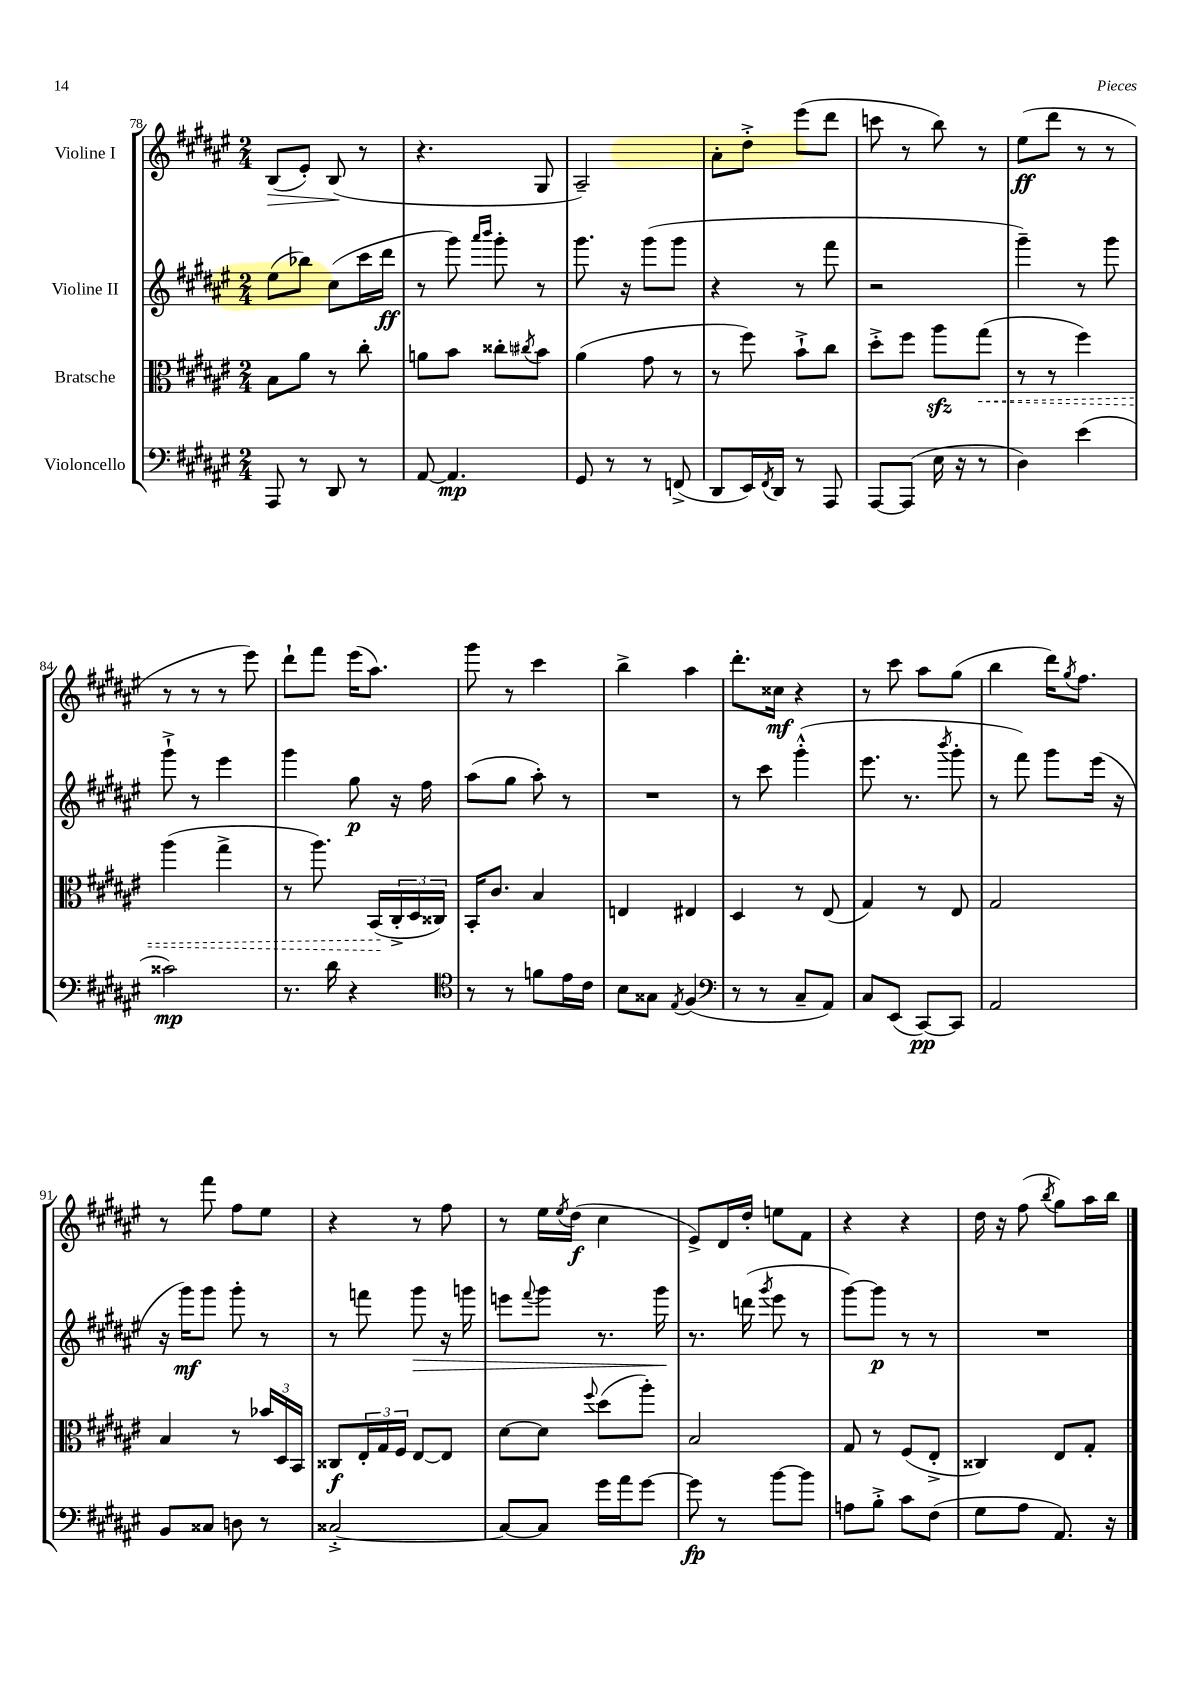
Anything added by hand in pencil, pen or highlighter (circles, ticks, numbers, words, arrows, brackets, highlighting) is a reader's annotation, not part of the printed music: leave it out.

**kern	**dynam	**kern	**dynam	**kern	**dynam	**kern	**dynam
*part4	*part4	*part3	*part3	*part2	*part2	*part1	*part1
*staff4	*staff4	*staff3	*staff3	*staff2	*staff2	*staff1	*staff1
*I"Violoncello	*	*I"Bratsche	*	*I"Violine II	*	*I"Violine I	*
*clefF4	*	*clefC3	*	*clefG2	*	*clefG2	*
*k[f#c#g#d#a#e#]	*	*k[f#c#g#d#a#e#]	*	*k[f#c#g#d#a#e#]	*	*k[f#c#g#d#a#e#]	*
*M2/4	*	*M2/4	*	*M2/4	*	*M2/4	*
=78	=78	=78	=78	=78	=78	=78	=78
!	!	!	!	!	!	!	!LO:HP:b
8AAA#/	.	8B\L	.	(8ee#\L	.	(8B/L	>
8r	.	8a#\J	.	8bb-X\J)	.	8e#'/J)	.
8DD#/	.	8r	.	(8cc#\L	.	(8B/	.
8r	.	8cc#'\	.	16ccc#\L	.	8r	]
.	.	.	.	16ddd#\JJ	ff	.	.
=79	=79	=79	=79	=79	=79	=79	=79
[8AA#/	.	8an\L	.	8r	.	4.r	.
4.AA#/]	mp	8b\J	.	8ggg#\)	.	.	.
.	.	.	.	16qqaaa#/LL	.	.	.
.	.	.	.	16qqbbb/JJ	.	.	.
.	.	8cc##X'\L	.	8ggg#'\	.	.	.
.	.	8qcc#X/	.	.	.	.	.
.	.	8b\J	.	8r	.	8G#/	.
=80	=80	=80	=80	=80	=80	=80	=80
8GG#/	.	(4a#\	.	8.ggg#\	.	2A#~/)	.
8r	.	.	.	.	.	.	.
.	.	.	.	16r	.	.	.
8r	.	8g#\	.	(8ggg#\L	.	.	.
(8FFn^/	.	8r	.	8ggg#\J	.	.	.
=81	=81	=81	=81	=81	=81	=81	=81
8DD#/L	.	8r	.	4r	.	8a#'\L	.
16EE#/L)	.	8ff#\)	.	.	.	8dd#'^\J	.
8qFF#/	.	.	.	.	.	.	.
16DD#/JJ	.	.	.	.	.	.	.
8r	.	8b`^\L	.	8r	.	(8eee#\L	.
8AAA#/	.	8cc#\J	.	8fff#\	.	8ddd#\J	.
=82	=82	=82	=82	=82	=82	=82	=82
[8AAA#/L	.	8dd#'^\L	.	2r	.	8cccn\	.
(8AAA#/J]	.	8ff#\J	.	.	.	8r	.
16E#\	.	8aa#zz\L	.	.	.	8bb\)	.
16r	.	.	.	.	.	.	.
!	!	!	!LO:HP:b	!	!	!	!
8r	.	(8gg#\J	<	.	.	8r	.
=83	=83	=83	=83	=83	=83	=83	=83
4D#\)	.	8r	.	4ggg#~\)	.	(8ee#\L	ff
.	.	8r	.	.	.	8ddd#\J	.
(4e#\	.	4ff#\)	.	8r	.	8r	.
.	.	.	.	8ggg#\	.	8r	.
!!LO:LB:g=z
=84	=84	=84	=84	=84	=84	=84	=84
2c##X\)	mp	(4aa#\	.	8ggg#`^\	.	8r	.
.	.	.	.	8r	.	8r	.
.	.	4gg#^\	.	4eee#\	.	8r	.
.	.	.	.	.	.	8eee#\)	.
=85	=85	=85	=85	=85	=85	=85	=85
8.r	.	8r	.	4ggg#\	.	8ddd#`\L	.
.	.	8.aa#\)	.	.	.	8fff#\J	.
16d#\	.	.	.	.	.	.	.
4r	.	.	.	8gg#\	p	(16eee#\KL	.
.	.	(16BB/LL	.	.	.	8.aa#\J)	.
.	.	24C#'^/	[	16r	.	.	.
.	.	24D#/	.	.	.	.	.
.	.	.	.	16ff#\	.	.	.
.	.	24C##X/JJ)	.	.	.	.	.
=86	=86	=86	=86	=86	=86	=86	=86
*clefC4	*	*	*	*	*	*	*
8r	.	16BB'/KL	.	(8aa#\L	.	8ggg#\	.
.	.	8.c#/J	.	.	.	.	.
8r	.	.	.	8gg#\J	.	8r	.
8fn\L	.	4B/	.	8aa#'\)	.	4ccc#\	.
16e#\L	.	.	.	8r	.	.	.
16c#\JJ	.	.	.	.	.	.	.
=87	=87	=87	=87	=87	=87	=87	=87
8B\L	.	4En/	.	2r	.	4bb^\	.
8G##X\J	.	.	.	.	.	.	.
8qE#/	.	.	.	.	.	.	.
(4F#/	.	4E#X/	.	.	.	4aa#\	.
=88	=88	=88	=88	=88	=88	=88	=88
*clefF4	*	*	*	*	*	*	*
8r	.	4D#/	.	8r	.	8.ddd#'\L	.
8r	.	.	.	8ccc#\	.	.	.
.	.	.	.	.	.	16cc##X\Jk	mf
8C#~/L	.	8r	.	(4ggg#'^^\	.	4r	.
8AA#/J)	.	(8E#/	.	.	.	.	.
=89	=89	=89	=89	=89	=89	=89	=89
8C#/L	.	4G#/)	.	8.eee#\	.	8r	.
(8EE#/J	.	.	.	.	.	8ccc#\	.
.	.	.	.	8.r	.	.	.
[8CC#/L)	pp	8r	.	.	.	8aa#\L	.
.	.	.	.	8qbbb/	.	.	.
8CC#/J]	.	8E#/	.	8ggg#'\	.	(8gg#\J	.
=90	=90	=90	=90	=90	=90	=90	=90
2AA#/	.	2G#/	.	8r	.	4bb\	.
.	.	.	.	8fff#\)	.	.	.
.	.	.	.	8ggg#\L	.	16ddd#\KL)	.
.	.	.	.	.	.	8qgg#/	.
.	.	.	.	.	.	8.ff#\J	.
.	.	.	.	(16eee#\Jk	.	.	.
.	.	.	.	16r	.	.	.
!!LO:LB:g=z
=91	=91	=91	=91	=91	=91	=91	=91
8BB/L	.	4B/	.	16r	.	8r	.
.	.	.	.	16ggg#\KL)	mf	.	.
8C##X/J	.	.	.	8ggg#\J	.	8fff#\	.
8Dn\	.	8r	.	8ggg#'\	.	8ff#\L	.
8r	.	24b-X/LL	.	8r	.	8ee#\J	.
.	.	24D#/	.	.	.	.	.
.	.	24BB/JJ	.	.	.	.	.
=92	=92	=92	=92	=92	=92	=92	=92
[2C##X'^/	.	8C##X/L	f	8r	.	4r	.
.	.	24E#'/L	.	8fffn\	.	.	.
.	.	24G#/	.	.	.	.	.
.	.	24F#/JJ	.	.	.	.	.
!	!	!	!	!	!LO:HP:b	!	!
.	.	[8E#/L	.	8ggg#\	>	8r	.
.	.	8E#/J]	.	16r	.	8ff#\	.
.	.	.	.	16gggn\	.	.	.
=93	=93	=93	=93	=93	=93	=93	=93
8C##/L_	.	[8d#\L	.	8eeen\L	.	8r	.
.	.	.	.	8qqfff#/	.	.	.
8C##/J]	.	8d#\J]	.	8ggg#\J	.	16ee#\LL	.
.	.	.	.	.	.	8qee#/	.
.	.	.	.	.	.	(16dd#\JJ	f
.	.	8qqff#/	.	.	.	.	.
16g#\LL	.	(8dd#\L	.	8.r	.	4cc#\	.
16a#\J	.	.	.	.	.	.	.
[8g#\J	.	8aa#'\J)	.	.	.	.	.
.	.	.	.	16ggg#\	.	.	.
.	.	.	.	.	]	.	.
=94	=94	=94	=94	=94	=94	=94	=94
8g#\]	fp	2B/	.	8.r	.	8e#^/L)	.
8r	.	.	.	.	.	16d#/L	.
.	.	.	.	(16dddn\	.	16dd#'/JJ	.
.	.	.	.	8qggg#/	.	.	.
[8b\L	.	.	.	8eee#\	.	8een\L	.
8b\J]	.	.	.	8r	.	8f#\J	.
=95	=95	=95	=95	=95	=95	=95	=95
8An\L	.	8G#/	.	[8ggg#\L)	.	4r	.
8B'^\J	.	8r	.	8ggg#\J]	p	.	.
8c#\L	.	(8F#/L	.	8r	.	4r	.
(8F#\J	.	8E#'^/J	.	8r	.	.	.
=96	=96	=96	=96	=96	=96	=96	=96
8G#\L	.	4C##X/)	.	2r	.	16dd#\	.
.	.	.	.	.	.	16r	.
8A#\J	.	.	.	.	.	(8ff#\	.
.	.	.	.	.	.	8qbb/	.
8.AA#/)	.	8E#/L	.	.	.	8gg#\L)	.
.	.	8G#'/J	.	.	.	16aa#\L	.
16r	.	.	.	.	.	16bb\JJ	.
==	==	==	==	==	==	==	==
*-	*-	*-	*-	*-	*-	*-	*-
